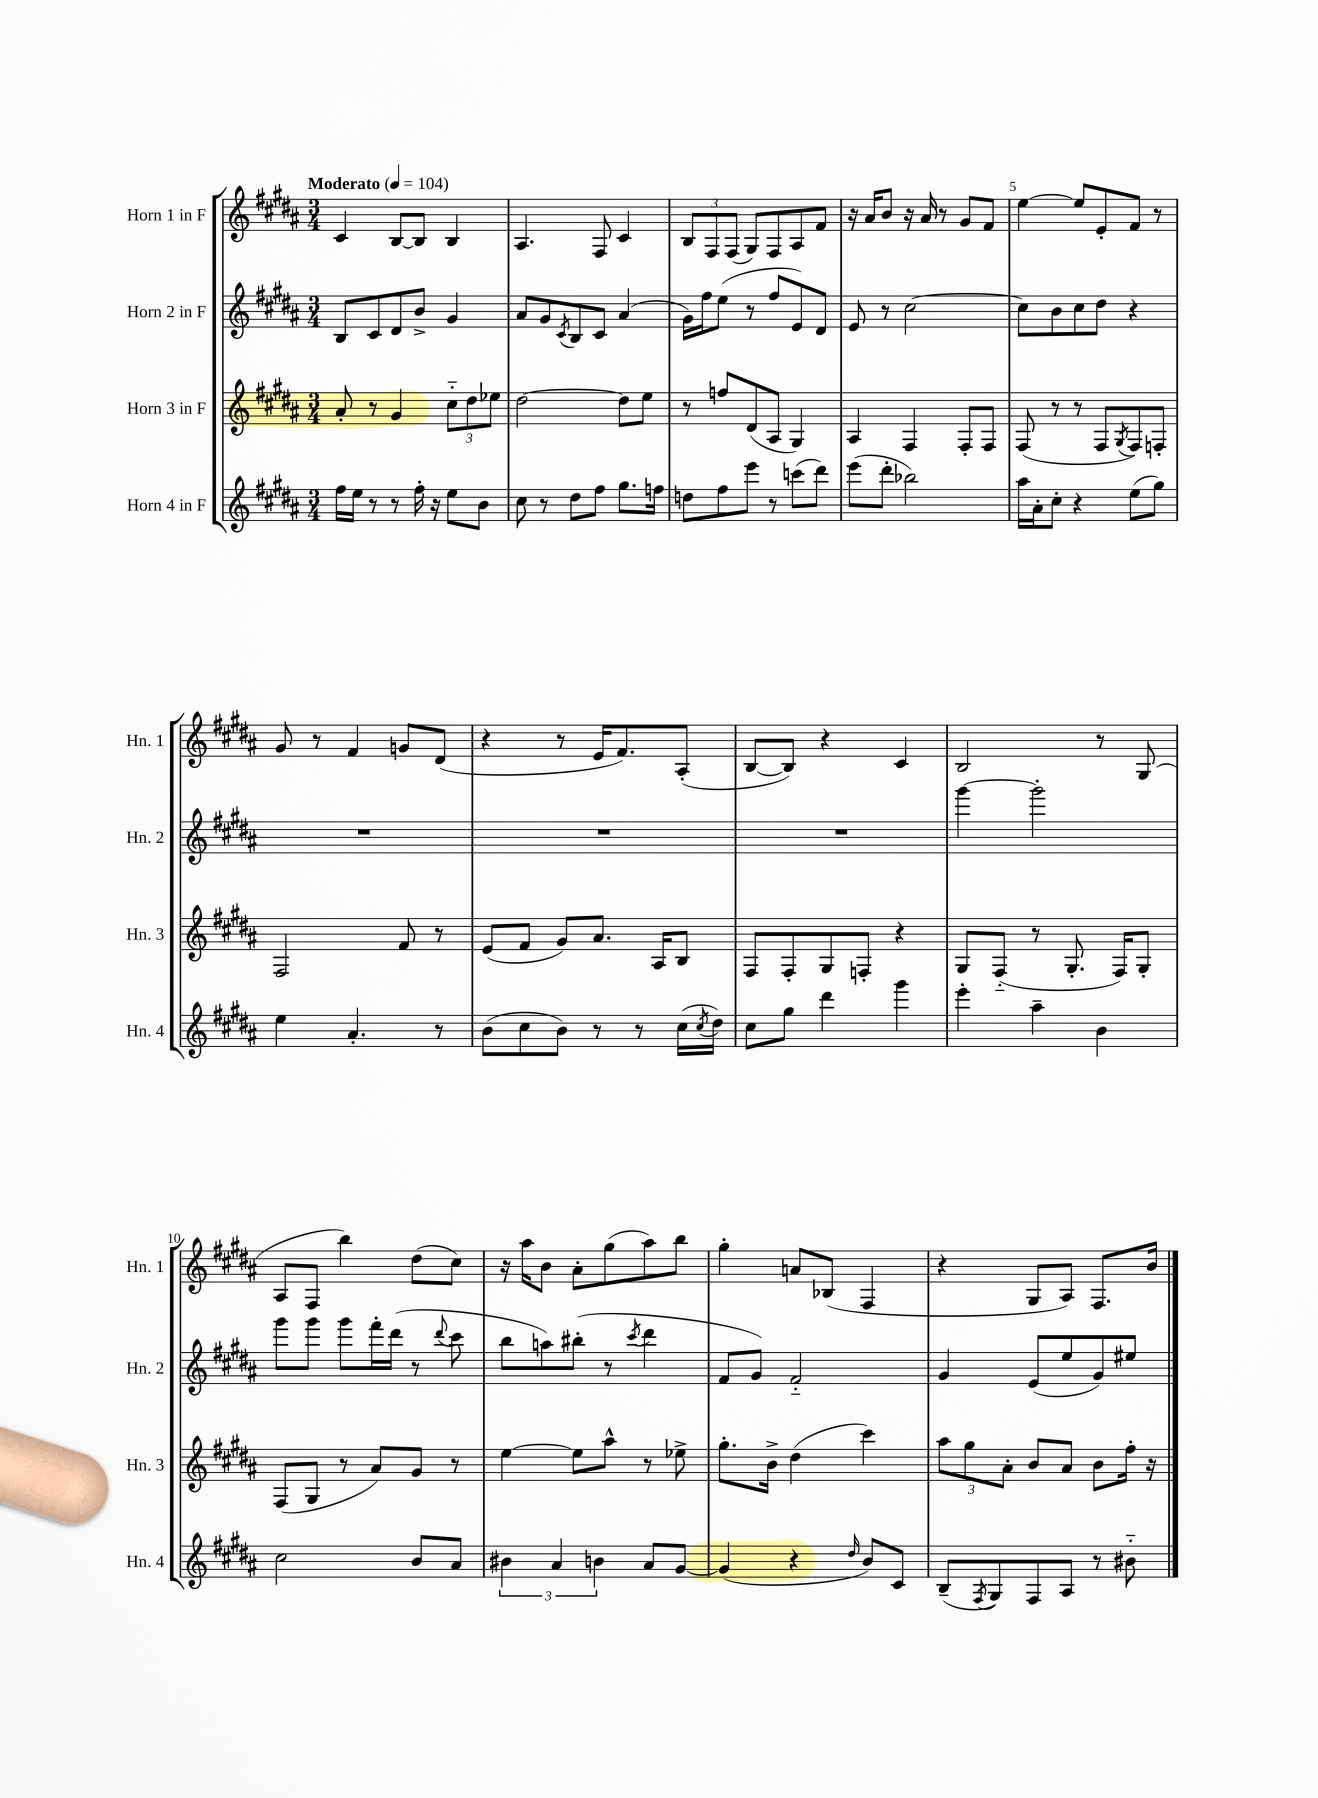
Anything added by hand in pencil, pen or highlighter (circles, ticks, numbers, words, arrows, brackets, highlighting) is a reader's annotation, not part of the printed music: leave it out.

**kern	**kern	**kern	**kern
*part4	*part3	*part2	*part1
*staff4	*staff3	*staff2	*staff1
*I"Horn 4 in F	*I"Horn 3 in F	*I"Horn 2 in F	*I"Horn 1 in F
*I'Hn. 4	*I'Hn. 3	*I'Hn. 2	*I'Hn. 1
*clefG2	*clefG2	*clefG2	*clefG2
*k[f#c#g#d#a#]	*k[f#c#g#d#a#]	*k[f#c#g#d#a#]	*k[f#c#g#d#a#]
*M3/4	*M3/4	*M3/4	*M3/4
*MM104	*MM104	*MM104	*MM104
=1	=1	=1	=1
!	!	!	!LO:TX:a:B:t=Moderato
16ff#\LL	8a#'/	8B/L	4c#/
16ee\JJ	.	.	.
8r	8r	8c#/	.
8r	4g#/	8d#/	[8B/L
16ff#'\	.	8b^/J	8B/J]
16r	.	.	.
8ee\L	12cc#\L	4g#/	4B/
.	12dd#\	.	.
8b\J	.	.	.
.	12ee-X\J	.	.
=2	=2	=2	=2
8cc#\	[2dd#\	8a#/L	4.A#/
8r	.	8g#/	.
.	.	8qc#/	.
8dd#\L	.	8B/	.
8ff#\J	.	8c#/J	8F#/
8.gg#\L	8dd#\L]	(4a#/	4c#/
.	8ee\J	.	.
16ffn\Jk	.	.	.
=3	=3	=3	=3
8ddn\L	8r	16g#\LL)	12B/L
.	.	16ff#\J	.
.	.	.	12F#/
8ff#\	8ffn/L	(8ee\J	.
.	.	.	(12F#/J
8eee\J	(8d#/	8r	8G#/L)
8r	8A#/J	8ff#/L	8F#/
(8cccn\L	4G#/)	8e/)	8A#/
8ddd#\J)	.	8d#/J	8f#/J
=4	=4	=4	=4
(8eee\L	4A#/	8e/	16r
.	.	.	16a#/KL
8ddd#'\J	.	8r	8b/J
2bb-X\)	4F#/	[2cc#\	16r
.	.	.	16a#/
.	.	.	8r
.	8F#'/L	.	8g#/L
.	8F#/J	.	8f#/J
=5	=5	=5	=5
16aa#\LL	(8F#/	8cc#\L]	[4ee\
16a#'\J	.	.	.
8cc#'\J	8r	8b\	.
4r	8r	8cc#\	8ee/L]
.	8F#/L	8dd#\J	8e'/
.	8qG#/	.	.
(8ee\L	8F#/)	4r	8f#/J
8gg#\J)	8Fn'/J	.	8r
!!LO:LB:g=z
=6	=6	=6	=6
4ee\	2F#/	2.r	8g#/
.	.	.	8r
4.a#'/	.	.	4f#/
.	8f#/	.	8gn/L
8r	8r	.	(8d#/J
=7	=7	=7	=7
(8b\L	(8e/L	2.r	4r
8cc#\	8f#/J	.	.
8b\J)	8g#/L)	.	8r
8r	8.a#/J	.	16e/KL
.	.	.	8.f#/)
8r	.	.	.
.	16A#/KL	.	.
(16cc#\LL	8B/J	.	(8A#'/J
8qcc#/	.	.	.
16dd#\JJ)	.	.	.
=8	=8	=8	=8
8cc#\L	8F#/L	2.r	[8B/L
8gg#\J	8F#'/	.	8B/J])
4ddd#\	8G#/	.	4r
.	8Fn'/J	.	.
4ggg#\	4r	.	4c#/
=9	=9	=9	=9
4eee'\	8G#/L	[4ggg#\	2B/
.	(8F#/J	.	.
4aa#~\	8r	2ggg#'\]	.
.	8.G#'/	.	.
4b\	.	.	8r
.	16F#/KL)	.	.
.	8G#'/J	.	(8G#/
!!LO:LB:g=z
=10	=10	=10	=10
2cc#\	(8F#/L	8ggg#\L	8A#/L
.	8G#/J	8ggg#\J	8F#/J
.	8r	8ggg#\L	4bb\)
.	8a#/L)	16fff#'\L	.
.	.	(16ddd#\JJ	.
8b/L	8g#/J	8r	(8dd#\L
.	.	8qqddd#/	.
8a#/J	8r	8ccc#\	8cc#\J)
=11	=11	=11	=11
6b#X\	[4ee\	8bb\L	16r
.	.	.	16aa#\KL
.	.	8aan\)	8b\J
6a#/	.	.	.
.	8ee\L]	(8bb#X'\J	8a#'\L
6bn\	.	.	.
.	8aa#^^\J	8r	(8gg#\
.	.	8qccc#/	.
8a#/L	8r	4ddd#\	8aa#\)
[8g#/J	8ee-X^\	.	8bb\J
=12	=12	=12	=12
(4g#/]	8.gg#'\L	8f#/L	4gg#'\
.	.	8g#/J)	.
.	16b^\Jk	.	.
4r	(4dd#\	2f#/	8an/L
.	.	.	(8B-X/J
16qqdd#/	.	.	.
8b/L)	4ccc#\)	.	4F#/
8c#/J	.	.	.
=13	=13	=13	=13
(8B~/L	12aa#\L	4g#/	4r
.	12gg#\	.	.
8qF#/	.	.	.
8G#/)	.	.	.
.	12a#'\J	.	.
8F#/	8b/L	(8e/L	8G#/L
8A#/J	8a#/J	8ee/	8A#/J)
8r	8b\L	8g#/)	8.F#/L
8b#X\	16ff#'\Jk	8ee#X/J	.
.	16r	.	16b/Jk
==	==	==	==
*-	*-	*-	*-
